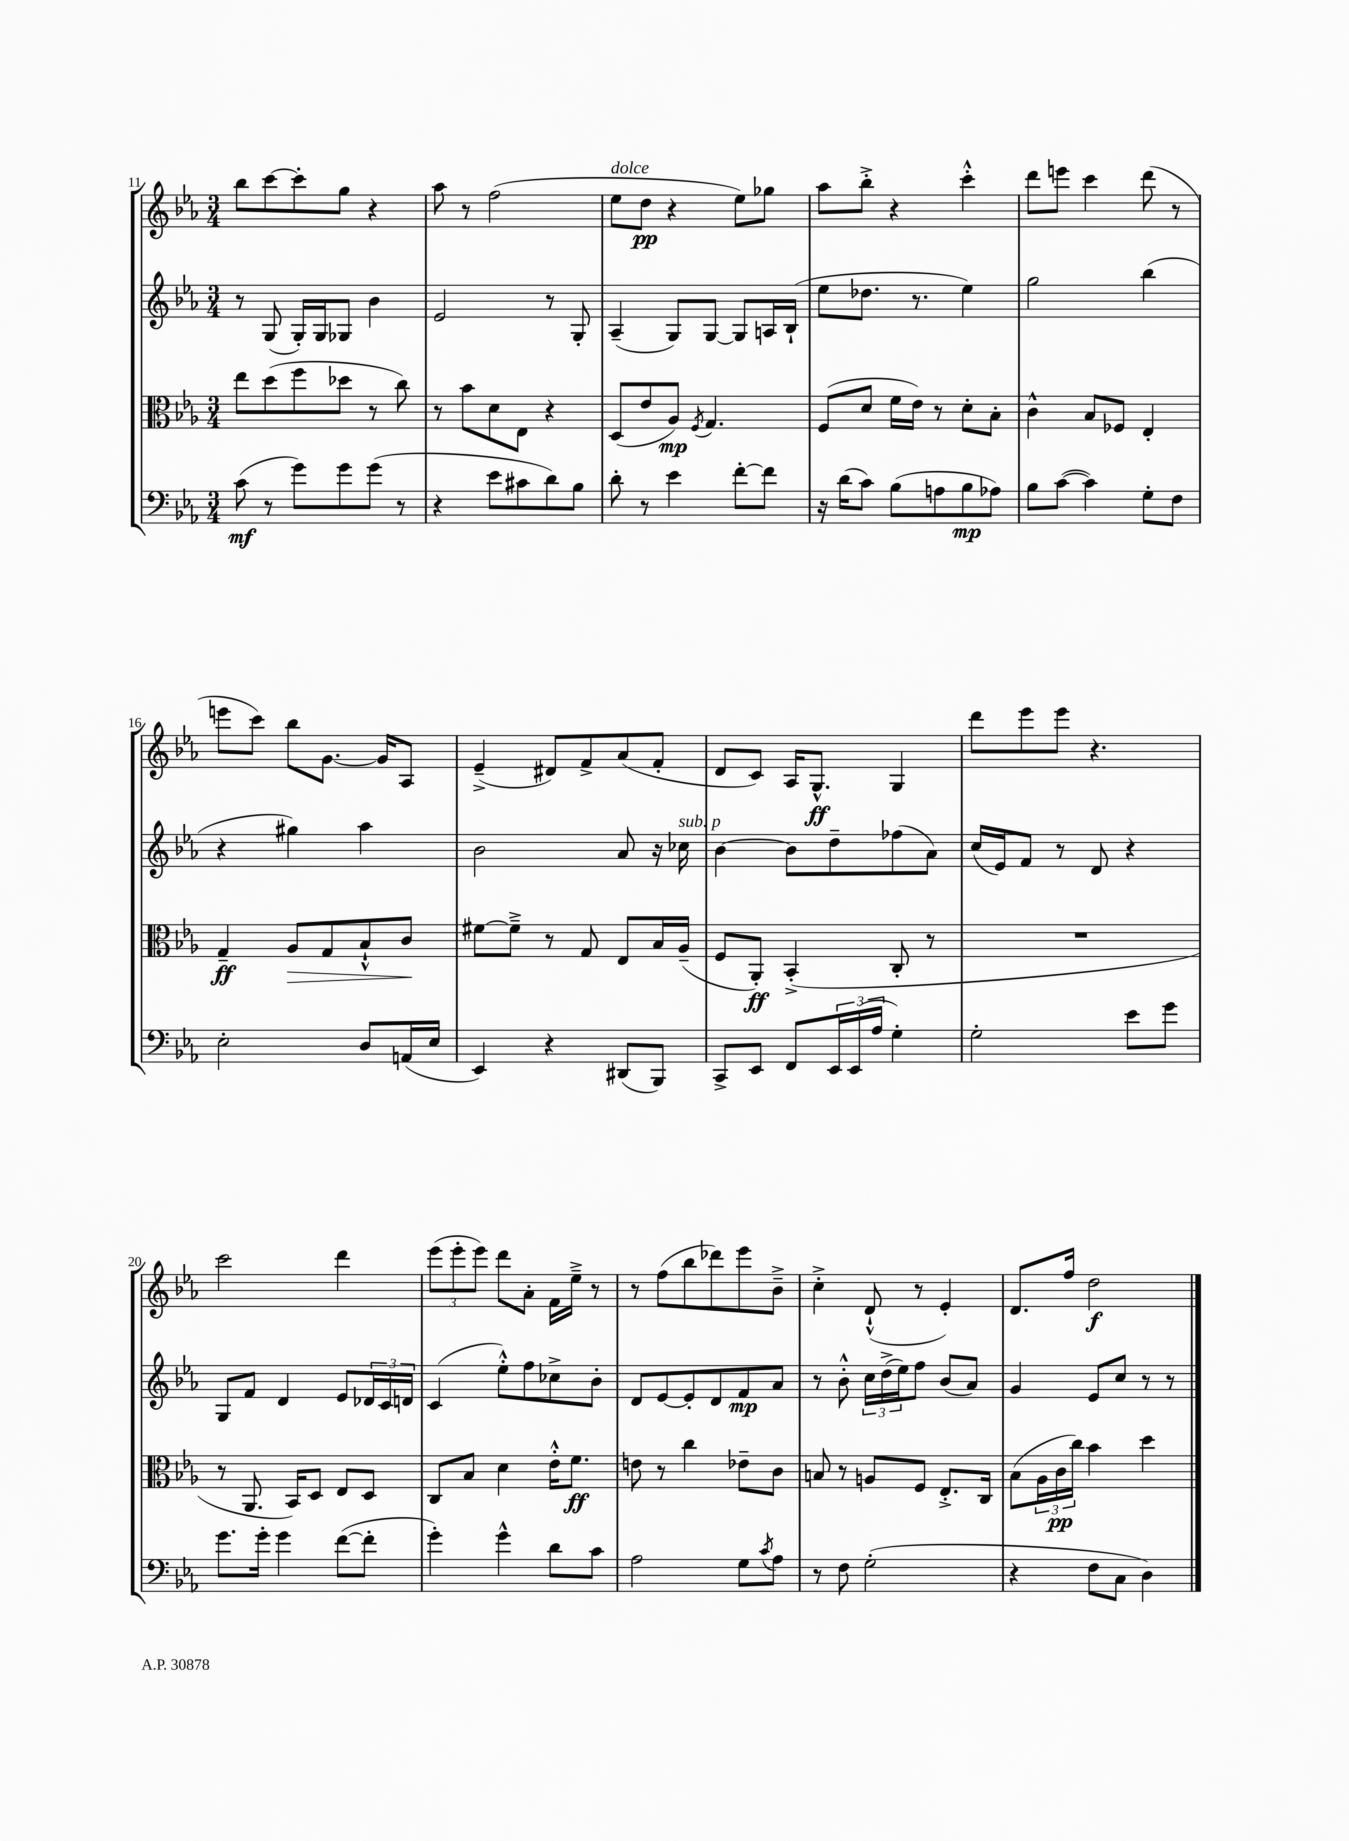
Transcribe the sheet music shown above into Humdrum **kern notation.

**kern	**kern	**kern	**kern
*staff4	*staff3	*staff2	*staff1
*clefF4	*clefC3	*clefG2	*clefG2
*k[b-e-a-]	*k[b-e-a-]	*k[b-e-a-]	*k[b-e-a-]
*M3/4	*M3/4	*M3/4	*M3/4
(8c	8ee-	8r	8bb-
8r	(8dd	(8G	[8ccc
8g)	8ff	16G')	8ccc']
.	.	16G	.
8g	8dd-	8G-	8gg
(8g	8r	4b-	4r
8r	8cc)	.	.
=	=	=	=
4r	8r	2e-	8aa-
.	8b-	.	8r
8e-	8d	.	(2ff
8c#	8E-	.	.
8d)	4r	8r	.
8B-	.	8G'	.
=	=	=	=
8d'	(8D	(4A-~	8ee-
8r	8e-	.	8dd
4e-	8A-)	8G)	4r
.	8qF	.	.
.	4.G	[8G	.
[8f'	.	8G]	8ee-)
8f]	.	16A	8gg-
.	.	(16B-`	.
=	=	=	=
16r	(8F	8ee-	8aa-
(16d	.	.	.
8c)	8d	8.dd-	8bb-'^
(8B-	16f	.	4r
.	16e-)	8.r	.
8A	8r	.	.
8B-	8d'	4ee-)	4ccc'^^
8A-)	8B-'	.	.
=	=	=	=
8B-	4c^^	2gg	8ddd
([8c	.	.	8eee
4c])	8B-	.	4ccc
.	8F-	.	.
8G'	4E-'	(4bb-	(8ddd
8F	.	.	8r
=	=	=	=
2E-'	4G~	4r	8eee
.	.	.	8ccc)
.	8A-	4gg#)	8bb-
.	8G	.	[8.g
8D	8B-`^^	4aa-	.
.	.	.	16g]
(16AA	8c	.	8A-
16E-	.	.	.
=	=	=	=
4EE-)	[8f#	2b-	(4e-~^
.	8f#~^]	.	.
4r	8r	.	8d#)
.	8G	.	8f^
(8DD#	8E-	8a-	(8a-
8BBB-)	16B-	16r	8f'
.	(16A-~	16cc-	.
=	=	=	=
8CC^	8F	[4b-	8d
8EE-	8AA-')	.	8c)
8FF	(4BB-'^	8b-]	16A-
.	.	.	8.G^^
24EE-	.	8dd~	.
(24EE-	.	.	.
24A-	.	.	.
4G')	8C'	(8ff-	4G
.	8r	8a-)	.
=	=	=	=
2G'	2.r	(16cc	8ddd
.	.	16e-)	.
.	.	8f	8eee-
.	.	8r	8eee-
.	.	8d	4.r
8e-	.	4r	.
8g	.	.	.
=	=	=	=
8.g	8r	8G	2ccc
.	8.AA-	8f	.
16g'	.	.	.
4g	.	4d	.
.	16BB-)	.	.
.	8D	.	.
([8f	8E-	8e-	4ddd
8f']	8D	24d-	.
.	.	24c	.
.	.	24d	.
=	=	=	=
4g')	8C	(4c	(12eee-
.	.	.	12eee-'
.	8B-	.	.
.	.	.	12eee-)
4g^^	4d	8ee-'^^)	8ddd
.	.	8ff	8a-'
8d	16e-'^^	8cc-^	16f
.	8.f	.	16ee-~^
8c	.	8b-'	8r
=	=	=	=
2A-	8e	8d	8r
.	8r	[8e-	(8ff
.	4cc	8e-']	8bb-
.	.	8d	8ddd-)
8G	8e-~	8f	8eee-
8qc	.	.	.
8A-	8c	8a-	8b-~^
=	=	=	=
8r	8B	8r	4cc'^
8F	8r	8b-'^^	.
(2G'	8A	24cc	(8d`^^
.	.	(24dd^	.
.	.	24ee-)	.
.	8F	8ff	8r
.	8.E-'^	(8b-	4e-')
.	.	8a-)	.
.	16C	.	.
=	=	=	=
4r	(8B-	4g	8.d
.	24A-	.	.
.	24c	.	.
.	.	.	16ff
.	24cc)	.	.
8F	4b-	8e-	2dd
8C	.	8cc	.
4D)	4dd	8r	.
.	.	8r	.
==	==	==	==
*-	*-	*-	*-
